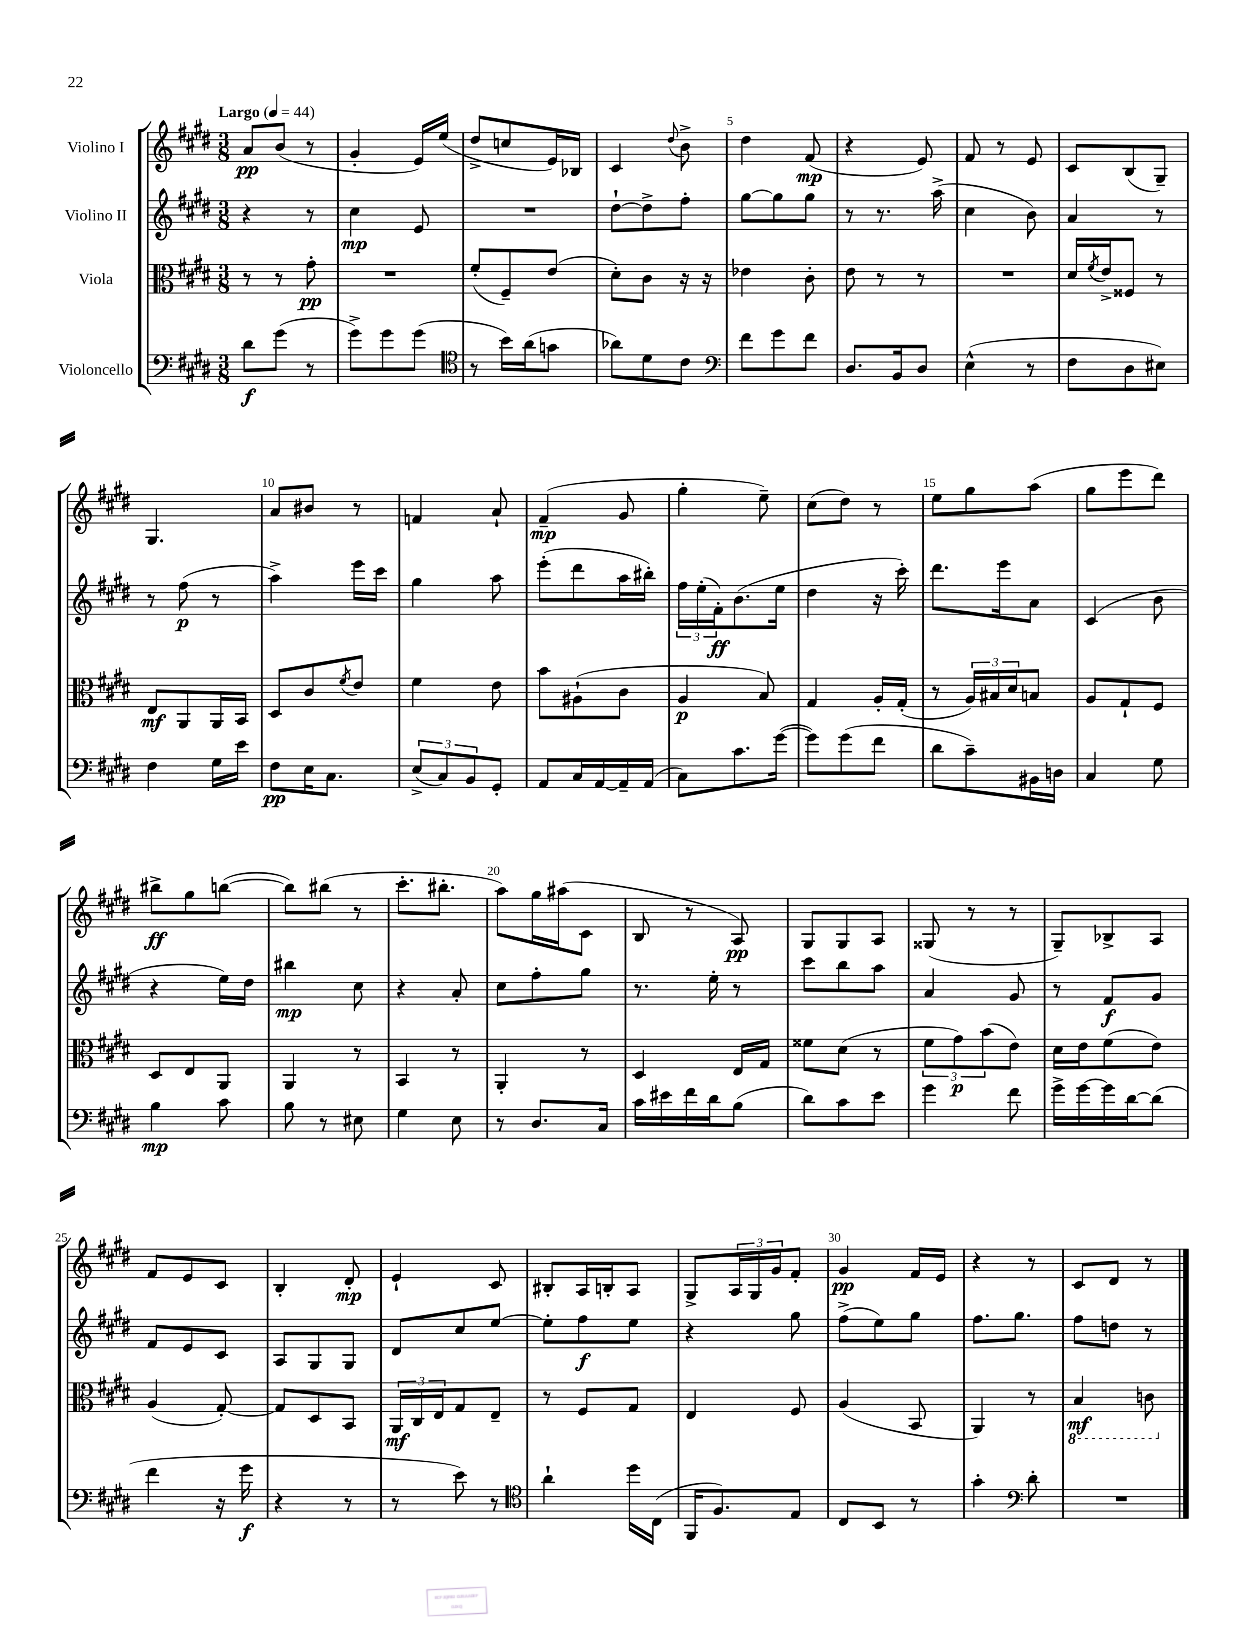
<<
\new StaffGroup <<
\new Staff = "s0" \with { instrumentName = "Violino I" } {
    \clef treble \key e \major \numericTimeSignature \time 3/8 \tempo "Largo" 4 = 44
    a'8\pp b'8( r8 |
    gis'4-. e'16) e''16( |
    dis''8-> c''8 e'16) bes16 |
    cis'4 \appoggiatura { dis''8 } b'8-> |
    dis''4 fis'8\mp( |
    r4 e'8) |
    fis'8 r8 e'8 |
    cis'8 b8( gis8--) |
    gis4. |
    a'8 bis'8 r8 |
    f'4 a'8-! |
    fis'4--\mp( gis'8 |
    gis''4-. e''8--) |
    cis''8( dis''8) r8 |
    e''8 gis''8 a''8( |
    gis''8 e'''8 dis'''8) |
    bis''8->\ff gis''8 b''8~( |
    b''8) bis''8( r8 |
    cis'''8.-. bis''8.-. |
    a''8) gis''16 ais''16( cis'8 |
    b8 r8 a8\pp) |
    gis8 gis8 a8 |
    gisis8( r8 r8 |
    gis8--) bes8-> a8 |
    fis'8 e'8 cis'8 |
    b4-. dis'8-.\mp |
    e'4-! cis'8 |
    bis8-. a16 b16-. a8 |
    gis8-> \tuplet 3/2 { a16 gis16 gis'16 } fis'8-. |
    gis'4\pp fis'16 e'16 |
    r4 r8 |
    cis'8 dis'8 r8 \bar "|." |
}
\new Staff = "s1" \with { instrumentName = "Violino II" } {
    \clef treble \key e \major \numericTimeSignature \time 3/8
    r4 r8 |
    cis''4\mp e'8 |
    R4. |
    dis''8~-! dis''8-> fis''8-. |
    gis''8~ gis''8 gis''8 |
    r8 r8. a''16->( |
    cis''4 b'8) |
    a'4 r8 |
    r8 fis''8\p( r8 |
    a''4->) e'''16 cis'''16 |
    gis''4 a''8 |
    e'''8-.( dis'''8 a''16 bis''16-.) |
    \tuplet 3/2 { fis''16 e''16-.( fis'16-.\ff) } b'8.( e''16 |
    dis''4 r16 cis'''16-.) |
    dis'''8. e'''16 a'8 |
    cis'4( b'8 |
    r4 e''16) dis''16 |
    bis''4\mp cis''8 |
    r4 a'8-. |
    cis''8 fis''8-. gis''8 |
    r8. e''16-. r8 |
    cis'''8 b''8 a''8 |
    a'4 gis'8 |
    r8 fis'8\f gis'8 |
    fis'8 e'8 cis'8 |
    a8 gis8 gis8 |
    dis'8 cis''8 e''8~ |
    e''8-. fis''8\f e''8 |
    r4 gis''8 |
    fis''8->( e''8) gis''8 |
    fis''8. gis''8. |
    fis''8 d''8 r8 \bar "|." |
}
\new Staff = "s2" \with { instrumentName = "Viola" } {
    \clef alto \key e \major \numericTimeSignature \time 3/8
    r8 r8 gis'8-.\pp |
    R4. |
    fis'8-.( fis8--) e'8( |
    dis'8-.) cis'8 r16 r16 |
    ees'4 cis'8-. |
    e'8 r8 r8 |
    R4. |
    dis'16 \acciaccatura { fis'8 } e'16-> fisis8 r8 |
    e8\mf a,8 a,16 b,16 |
    dis8 cis'8 \acciaccatura { fis'8 } e'8 |
    fis'4 e'8 |
    b'8 ais8-!( cis'8 |
    a4\p b8) |
    gis4 a16-. gis16-.( |
    r8 \tuplet 3/2 { a16) bis16 dis'16 } b8 |
    a8 gis8-! fis8 |
    dis8 e8 a,8 |
    a,4 r8 |
    b,4 r8 |
    a,4-. r8 |
    dis4 e16 gis16 |
    fisis'8 dis'8( r8 |
    \tuplet 3/2 { fis'8 gis'8\p) b'8( } e'8) |
    dis'16 e'16 fis'8( e'8) |
    a4( gis8~-.) |
    gis8 dis8 b,8 |
    \tuplet 3/2 { a,16\mf cis16 e16 } gis8 e8-- |
    r8 fis8 gis8 |
    e4 fis8 |
    a4( b,8 |
    a,4) r8 |
    \ottava #-1 b,4\mf c8 \ottava #0 \bar "|." |
}
\new Staff = "s3" \with { instrumentName = "Violoncello" } {
    \clef bass \key e \major \numericTimeSignature \time 3/8
    dis'8\f gis'8( r8 |
    gis'8->) gis'8 gis'8( |
    \clef tenor r8 b'16) a'16( g'8 |
    aes'8) dis'8 cis'8 |
    \clef bass fis'8 gis'8 fis'8 |
    dis8. b,16 dis8 |
    e4-^( r8 |
    fis8 dis8 eis8) |
    fis4 gis16 e'16 |
    fis8\pp e16 cis8. |
    \tuplet 3/2 { e8->( cis8) b,8 } gis,8-. |
    a,8 cis16 a,16~ a,16-- a,16( |
    cis8) cis'8. gis'16~( |
    gis'8) gis'8( fis'8 |
    dis'8 cis'8--) bis,16 d16 |
    cis4 gis8 |
    b4\mp cis'8 |
    b8 r8 eis8 |
    gis4 e8 |
    r8 dis8. cis16 |
    cis'16 eis'16 fis'16 dis'16 b8( |
    dis'8) cis'8 e'8 |
    gis'4 fis'8 |
    gis'16-> gis'16~ gis'16 dis'16~ dis'8( |
    fis'4 r16 gis'16\f |
    r4 r8 |
    r8 e'8) r8 |
    \clef tenor a'4-! dis''16 cis16( |
    fis,16 fis8.) e8 |
    cis8 b,8 r8 |
    gis'4-. \clef bass dis'8-. |
    R4. \bar "|." |
}
>>
>>
\layout { \context { \Score \override BarNumber.break-visibility = ##(#f #t #t) barNumberVisibility = #(every-nth-bar-number-visible 5) } }
